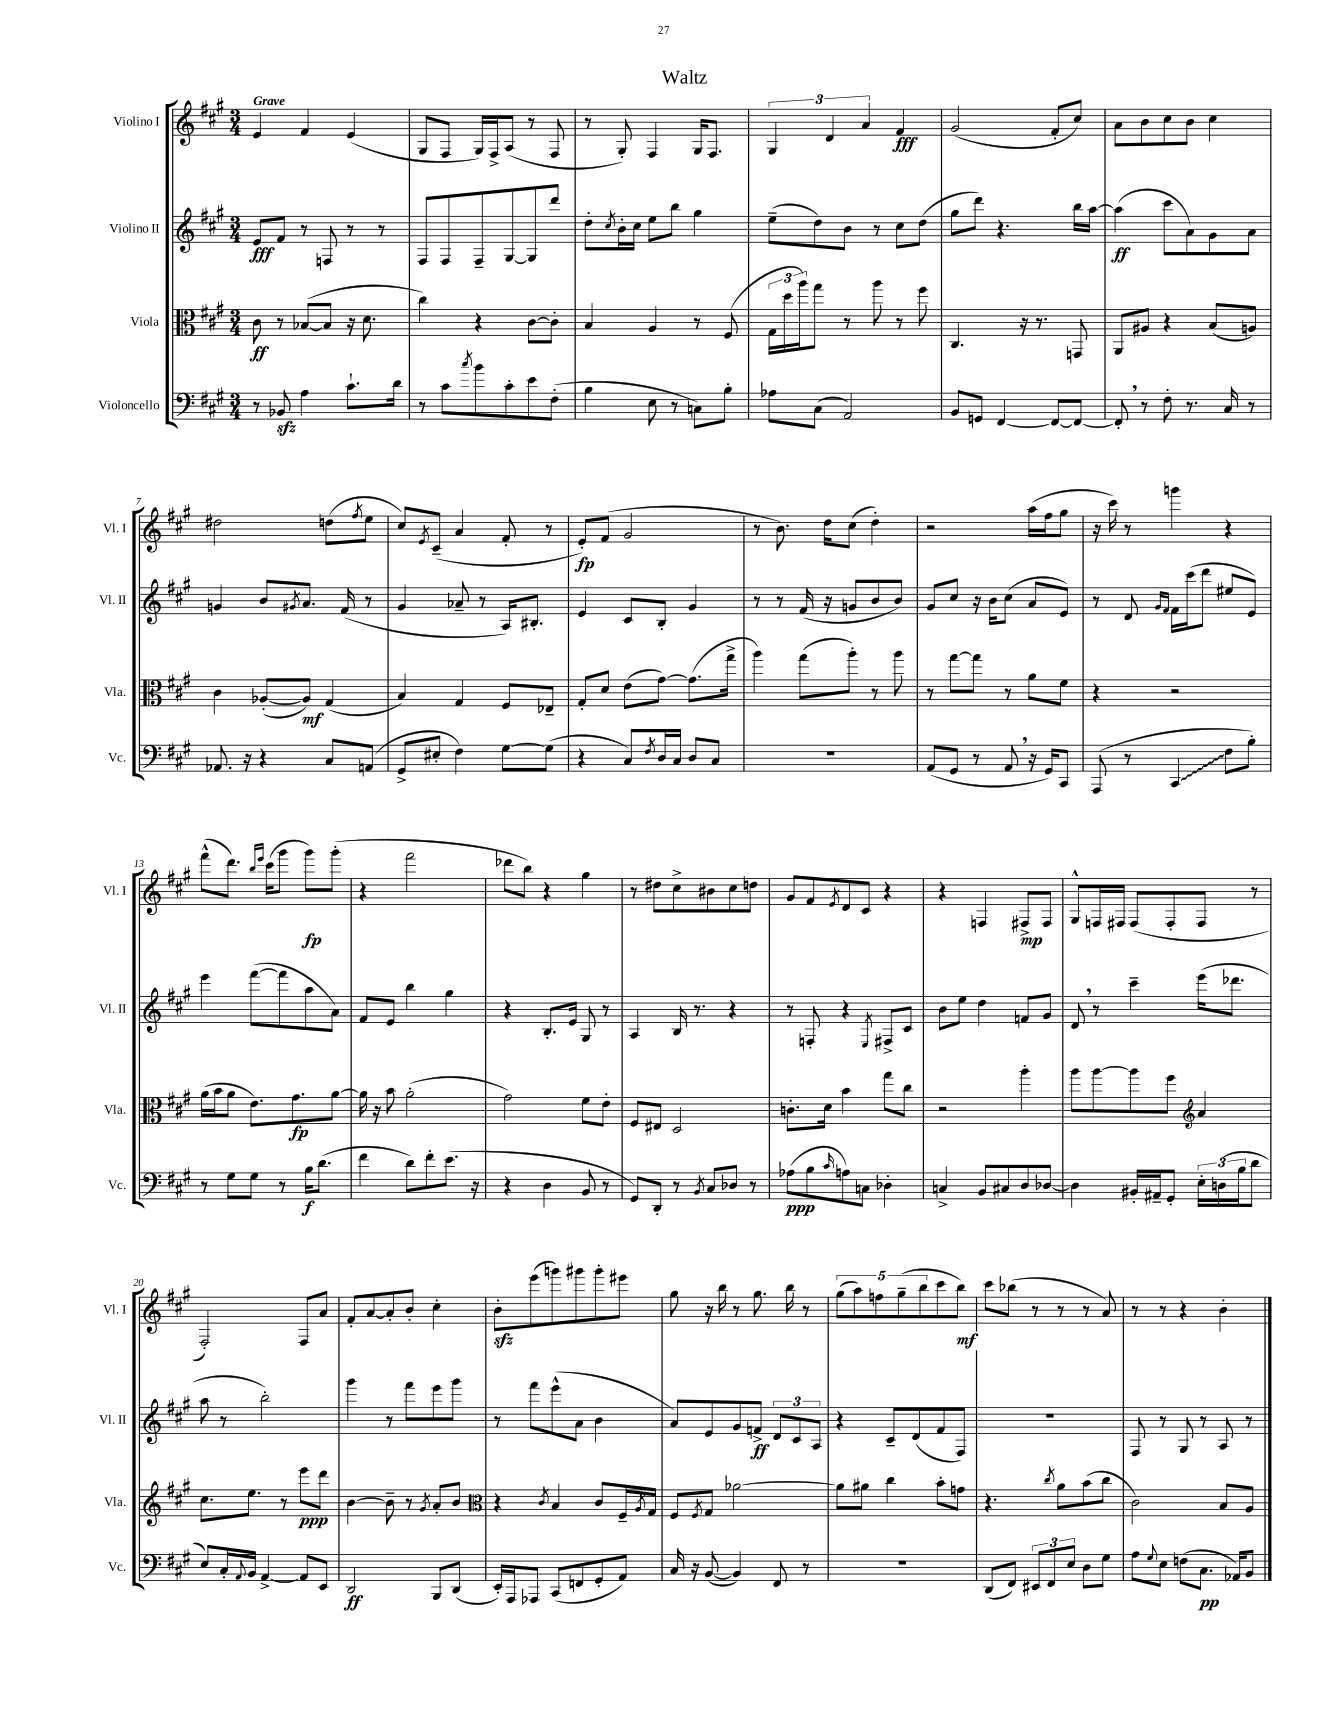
\header { title = "Waltz" }
<<
\new StaffGroup <<
\new Staff = "s0" \with { instrumentName = "Violino I" shortInstrumentName = "Vl. I" } {
    \clef treble \key a \major \numericTimeSignature \time 3/4 \tempo "Grave"
    e'4 fis'4 e'4( |
    gis8 fis8 gis16) fis16-> a8( r8 fis8 |
    r8 gis8-.) fis4 gis16 fis8. |
    \tuplet 3/2 { gis4 d'4 a'4 } fis'4\fff |
    gis'2( fis'8-. cis''8) |
    a'8 b'8 cis''8 b'8 cis''4 |
    dis''2 d''8( \acciaccatura { fis''8 } e''8 |
    cis''8) \acciaccatura { e'8 } cis'8--( a'4 fis'8-. r8 |
    e'8-.\fp) fis'8( gis'2 |
    r8 b'8.) d''16 cis''8( d''4-.) |
    r2 a''16( fis''16 gis''8 |
    r16 cis'''16) r8 g'''4 r4 |
    fis'''8-^( d'''8.) \grace { b''16 e'''16 } cis'''16( gis'''8 gis'''8\fp) gis'''8-.( |
    r4 fis'''2 |
    des'''8 b''8) r4 gis''4 |
    r8 dis''8 cis''8-> bis'8 cis''8 d''8 |
    gis'8 fis'8 \acciaccatura { e'8 } d'8 cis'8 r4 |
    r4 f4 fis8->\mp fis8 |
    gis8-^ f16 fis16 fis8( fis8-. fis8 r8 |
    fis2-.) fis8 a'8 |
    fis'8-. a'8~ a'8-. b'8-. cis''4-. |
    b'8-.\sfz e'''8( g'''8) gis'''8 gis'''8-. eis'''8 |
    gis''8 r16 b''16 r8 gis''8. b''16 r8 |
    \tuplet 5/4 { gis''8( a''8) f''8 gis''8--( b''8 } cis'''8 b''8\mf) |
    cis'''8 bes''8( r8 r8 r8 a'8) |
    r8 r8 r4 b'4-. \bar "|." |
}
\new Staff = "s1" \with { instrumentName = "Violino II" shortInstrumentName = "Vl. II" } {
    \clef treble \key a \major \numericTimeSignature \time 3/4
    e'8\fff fis'8 r8 f8 r8 r8 |
    fis8 fis8 fis8-- gis8~ gis8 d'''8 |
    d''8-. \acciaccatura { cis''8 } b'16-. cis''16 e''8 b''8 gis''4 |
    e''8--( d''8) b'8 r8 cis''8 d''8( |
    gis''8 d'''8) r4. b''16 a''16~ |
    a''4\ff( cis'''8 a'8) gis'8 a'8 |
    g'4 b'8 \acciaccatura { gis'8 } a'8. fis'16( r8 |
    gis'4 aes'8-- r8 a16) bis8.-. |
    e'4 cis'8 b8-. gis'4 |
    r8 r8 fis'16( r16 g'8 b'8 b'8) |
    gis'8 cis''8 r16 b'16 cis''8( a'8 e'8) |
    r8 d'8 \grace { gis'16 fis'16 } fis'16 cis'''16( d'''8 eis''8 e'8) |
    e'''4 fis'''8~( fis'''8 a''8 a'8) |
    fis'8 e'8 b''4 gis''4 |
    r4 b8.-. e'16 gis8 r8 |
    a4 b16 r8. r4 |
    r8 f8-. r4 \acciaccatura { e8 } fis8-> cis'8 |
    b'8 e''8 d''4 f'8 gis'8 |
    d'8 \breathe r8 cis'''4-- e'''16( des'''8. |
    a''8 r8 b''2-.) |
    gis'''4 r8 fis'''8 e'''8 gis'''8 |
    r8 fis'''8 e'''8-^( a'8 b'4 |
    a'8) e'8 gis'8 f'8->\ff \tuplet 3/2 { d'8 cis'8 a8 } |
    r4 cis'8-- d'8( fis'8 fis8) |
    R2. |
    fis8 r8 gis8 r8 a8 r8 \bar "|." |
}
\new Staff = "s2" \with { instrumentName = "Viola" shortInstrumentName = "Vla." } {
    \clef alto \key a \major \numericTimeSignature \time 3/4
    cis'8\ff r8 bes8~( bes8 r16 d'8. |
    cis''4) r4 cis'8~ cis'8-. |
    b4 a4 r8 fis8( |
    \tuplet 3/2 { gis16 d''16 a''16) } gis''8 r8 a''8 r8 fis''8 |
    cis4. r16 r8. g,8 |
    a,8 ais8 r4 b8( a8) |
    cis'4 aes8~-.( aes8\mf) gis4( |
    b4) gis4 fis8 ees8-- |
    gis8-. d'8 e'8( gis'8~) gis'8.( gis''16-> |
    a''4) gis''8( a''8-.) r8 a''8 |
    r8 gis''8~ gis''8 r8 a'8 fis'8 |
    r4 r2 |
    a'16( b'16 a'8 e'8.) gis'8.\fp a'8~ |
    a'16 r16 b'8 a'2-.( |
    gis'2) fis'8 e'8-. |
    fis8 eis8 d2 |
    c'8.-. d'16 b'4 gis''8 cis''8 |
    r2 a''4-. |
    a''8 a''8~ a''8 fis''8 \clef treble a'4 |
    cis''8. e''8. r8 e'''8\ppp d'''8 |
    b'4~ b'8-- r8 \acciaccatura { gis'8 } a'8-. b'8 |
    \clef alto r4 \acciaccatura { cis'8 } b4 cis'8 fis16-- \acciaccatura { a8 } gis16 |
    fis8 \acciaccatura { fis8 } gis8 aes'2~ |
    aes'8 ais'8 cis''4 b'8-. g'8 |
    r4. \acciaccatura { cis''8 } a'8 b'8( cis''8 |
    cis'2) b8 a8 \bar "|." |
}
\new Staff = "s3" \with { instrumentName = "Violoncello" shortInstrumentName = "Vc." } {
    \clef bass \key a \major \numericTimeSignature \time 3/4
    r8 bes,8\sfz a4 cis'8.-! d'16 |
    r8 cis'8 \acciaccatura { cis''8 } b'8 cis'8-. e'8 fis8-.( |
    b4 e8 r8 c8) b8-. |
    aes8 cis8( a,2) |
    b,8 g,8 fis,4~ fis,8~ fis,8~ |
    fis,8-. \breathe r8 fis8-. r8. cis16 r8 |
    aes,8. r16 r4 cis8 a,8( |
    gis,8-> eis8-. fis4) gis8~ gis8( |
    r4 cis8) \acciaccatura { fis8 } d16 cis16 d8 cis8 |
    R2. |
    a,8( gis,8 r8 a,8 \breathe r16 gis,16) cis,8 |
    a,,8( r8 \once \override Glissando.style = #'zigzag cis,4\glissando fis8 b8-.) |
    r8 gis8 gis8 r8 b16\f d'8.( |
    fis'4 d'8) fis'8-. e'8.( r16 |
    r4 d4 b,8 r8 |
    gis,8) d,8-. r8 \acciaccatura { b,8 } cis8 des8 r8 |
    aes8\ppp( b8 \grace { cis'16 } a8) c8 des4-. |
    c4-> b,8 cis8 d8 des8~ |
    des4 bis,16-. ais,16-- gis,8-. \tuplet 3/2 { e16-. d16( b16 } d'8 |
    e8) cis16-. \appoggiatura { a,8 } b,16 a,4~-> a,8 e,8 |
    d,2\ff b,,8 d,8( |
    e,16-.) a,,16 aes,,8 cis,8( f,8 gis,8-. a,8) |
    cis16 r16 b,8~( b,4) fis,8 r8 |
    R2. |
    d,8( fis,8) \tuplet 3/2 { eis,8 fis,8 e8 } d8 gis8 |
    a8 \appoggiatura { gis8 } e8 f8( cis8.\pp aes,16) b,8 \bar "|." |
}
>>
>>
